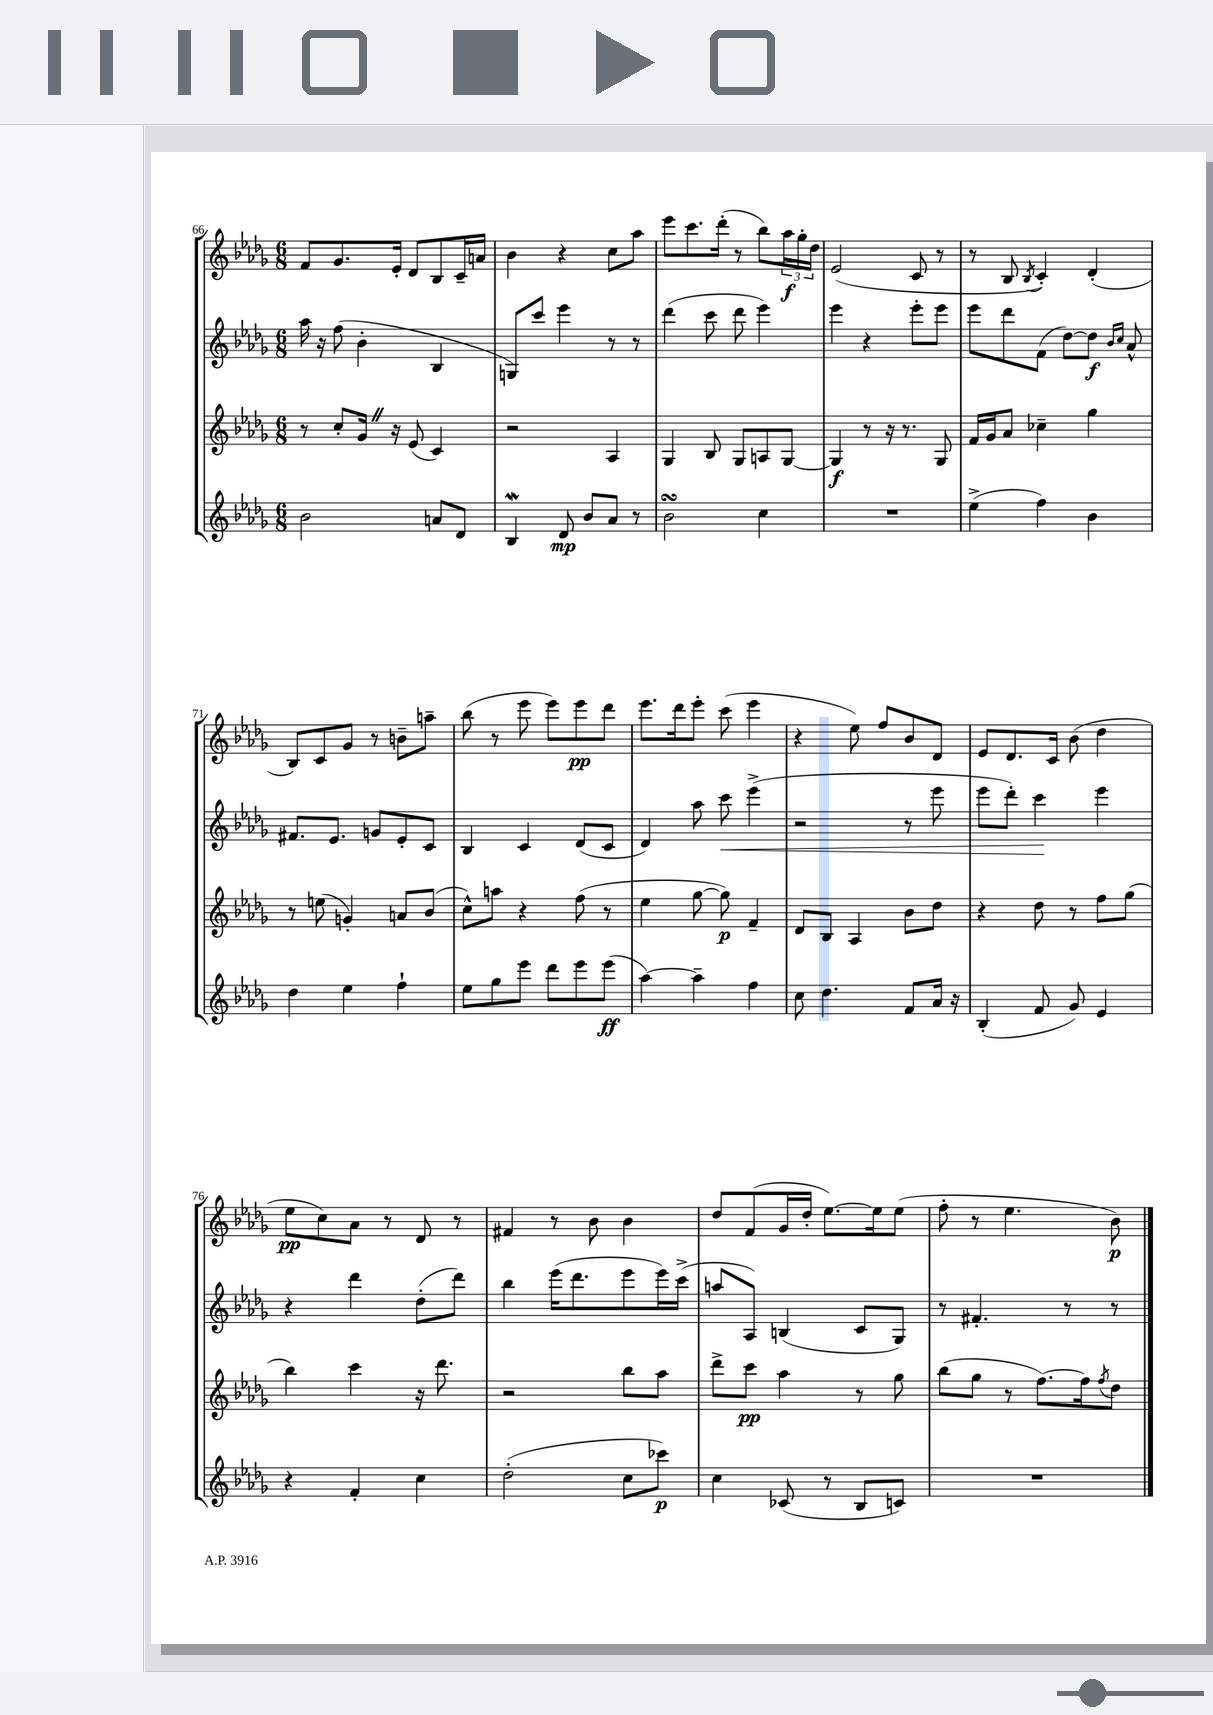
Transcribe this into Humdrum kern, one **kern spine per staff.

**kern	**dynam	**kern	**dynam	**kern	**dynam	**kern	**dynam
*part4	*part4	*part3	*part3	*part2	*part2	*part1	*part1
*staff4	*staff4	*staff3	*staff3	*staff2	*staff2	*staff1	*staff1
*clefG2	*	*clefG2	*	*clefG2	*	*clefG2	*
*k[b-e-a-d-g-]	*	*k[b-e-a-d-g-]	*	*k[b-e-a-d-g-]	*	*k[b-e-a-d-g-]	*
*M6/8	*	*M6/8	*	*M6/8	*	*M6/8	*
=66	=66	=66	=66	=66	=66	=66	=66
2b-\	.	8r	.	16aa-\	.	8f/L	.
.	.	.	.	16r	.	.	.
.	.	8cc'/L	.	(8ff\	.	8.g-/	.
.	.	16g-Z/Jk	.	4b-'\	.	.	.
.	.	16r	.	.	.	16e-'/Jk	.
.	.	(8e-/	.	.	.	8d-/L	.
8an/L	.	4c/)	.	4B-/	.	8B-/	.
8d-/J	.	.	.	.	.	16c~/L	.
.	.	.	.	.	.	16an/JJ	.
=67	=67	=67	=67	=67	=67	=67	=67
4B-W/	.	2r	.	8Gn/L)	.	4b-\	.
.	.	.	.	8ccc/J	.	.	.
8d-/	mp	.	.	4eee-\	.	4r	.
8b-/L	.	.	.	.	.	.	.
8a-/J	.	4A-/	.	8r	.	8cc\L	.
8r	.	.	.	8r	.	8aa-\J	.
=68	=68	=68	=68	=68	=68	=68	=68
2b-sSSS\	.	4G-/	.	(4ddd-\	.	8eee-\L	.
.	.	.	.	.	.	8.ccc\	.
.	.	8B-/	.	8ccc\	.	.	.
.	.	.	.	.	.	(16ddd-'\Jk	.
.	.	8G-/L	.	8ddd-\	.	8r	.
4cc\	.	8An/	.	4eee-\)	.	8bb-\L)	.
.	.	[8G-/J	.	.	.	24aa-\L	f
.	.	.	.	.	.	24gg-'\	.
.	.	.	.	.	.	24dd-\JJ	.
=69	=69	=69	=69	=69	=69	=69	=69
2.r	.	4G-/]	f	4eee-\	.	(2e-/	.
.	.	8r	.	4r	.	.	.
.	.	16r	.	.	.	.	.
.	.	8.r	.	.	.	.	.
.	.	.	.	8eee-'\L	.	8c/	.
.	.	8G-/	.	8eee-\J	.	8r	.
=70	=70	=70	=70	=70	=70	=70	=70
(4ee-^\	.	16f/LL	.	8eee-\L	.	8r	.
.	.	16g-/J	.	.	.	.	.
.	.	8a-/J	.	8ddd-\	.	8B-/	.
.	.	.	.	.	.	8qB-/	.
4ff\)	.	4cc-X~\	.	(8f\J	.	4c'/)	.
.	.	.	.	[8dd-\L)	.	.	.
4b-\	.	4gg-\	.	8dd-\J]	f	(4d-'/	.
.	.	.	.	16qqb-/LL	.	.	.
.	.	.	.	16qqcc/JJ	.	.	.
.	.	.	.	8a-^^/	.	.	.
!!LO:LB:g=z
=71	=71	=71	=71	=71	=71	=71	=71
4dd-\	.	8r	.	8.f#X/L	.	8B-/L)	.
.	.	(8een\	.	.	.	8c/	.
.	.	.	.	8.e-/J	.	.	.
4ee-\	.	4gn'/)	.	.	.	8g-/J	.
.	.	.	.	8gn/L	.	8r	.
4ff`\	.	8an/L	.	8e-'/	.	8bn~\L	.
.	.	(8b-/J	.	8c/J	.	8aan~\J	.
=72	=72	=72	=72	=72	=72	=72	=72
8ee-\L	.	8cc^^\L)	.	4B-/	.	(8bb-\	.
8gg-\	.	8aan\J	.	.	.	8r	.
8eee-\J	.	4r	.	4c/	.	8eee-\	.
8ddd-\L	.	.	.	.	.	8eee-\L)	.
8eee-\	.	(8ff\	.	(8d-/L	.	8eee-\	pp
(8eee-\J	ff	8r	.	8c/J	.	8ddd-\J	.
=73	=73	=73	=73	=73	=73	=73	=73
[4aa-\)	.	4ee-\	.	4d-/)	.	8.eee-\L	.
.	.	.	.	.	.	16ddd-\k	.
4aa-~\]	.	[8gg-\	.	8aa-\	.	8eee-'\J	.
!	!	!	!	!	!LO:HP:b	!	!
.	.	8gg-\])	p	8ccc\	<	(8ccc\	.
4ff\	.	4f~/	.	(4eee-^\	.	4eee-\	.
=74	=74	=74	=74	=74	=74	=74	=74
8cc\	.	8d-/L	.	2r	.	4r	.
4.dd-\	.	8B-/J	.	.	.	.	.
.	.	4A-/	.	.	.	8ee-\)	.
.	.	.	.	.	.	8ff/L	.
8f/L	.	8b-\L	.	8r	.	8b-/	.
16a-/Jk	.	8dd-\J	.	8eee-\	.	8d-/J	.
16r	.	.	.	.	.	.	.
=75	=75	=75	=75	=75	=75	=75	=75
(4B-'/	.	4r	.	8eee-\L	.	8e-/L	.
.	.	.	.	8ddd-'\J)	.	8.d-/	.
8f/	.	8dd-\	.	4ccc\	.	.	.
.	.	.	.	.	.	16c/Jk	.
8g-/)	.	8r	.	.	.	(8b-\	.
4e-/	.	8ff\L	.	4eee-\	[	4dd-\	.
.	.	(8gg-\J	.	.	.	.	.
!!LO:LB:g=z
=76	=76	=76	=76	=76	=76	=76	=76
4r	.	4bb-\)	.	4r	.	8ee-\L	pp
.	.	.	.	.	.	8cc\)	.
4f'/	.	4ccc\	.	4ddd-\	.	8a-\J	.
.	.	.	.	.	.	8r	.
4cc\	.	16r	.	(8dd-'\L	.	8d-/	.
.	.	8.ddd-\	.	.	.	.	.
.	.	.	.	8ddd-\J)	.	8r	.
=77	=77	=77	=77	=77	=77	=77	=77
(2dd-'\	.	2r	.	4bb-\	.	4f#X/	.
.	.	.	.	(16eee-\KL	.	8r	.
.	.	.	.	8.ddd-\	.	.	.
.	.	.	.	.	.	8b-\	.
8cc\L	.	8bb-\L	.	8eee-\	.	4b-\	.
8ccc-X\J)	p	8aa-\J	.	16eee-\L)	.	.	.
.	.	.	.	(16ccc^\JJ	.	.	.
=78	=78	=78	=78	=78	=78	=78	=78
4cc\	.	8ddd-^\L	.	8aan/L	.	8dd-/L	.
.	.	8ccc\J	pp	8A-/J)	.	(8f/	.
(8c-X/	.	4aa-\	.	(4Bn/	.	16g-/L	.
.	.	.	.	.	.	16dd-'/JJ	.
8r	.	.	.	.	.	[8.ee-\L)	.
8B-/L	.	8r	.	8c/L	.	.	.
.	.	.	.	.	.	16ee-\k]	.
8cn/J)	.	8gg-\	.	8G-/J)	.	(8ee-\J	.
=79	=79	=79	=79	=79	=79	=79	=79
2.r	.	(8bb-\L	.	8r	.	8ff'\	.
.	.	8gg-\J	.	4.f#X'/	.	8r	.
.	.	8r	.	.	.	4.ee-\	.
.	.	[8.ff\L)	.	.	.	.	.
.	.	.	.	8r	.	.	.
.	.	16ff\k]	.	.	.	.	.
.	.	8qff/	.	.	.	.	.
.	.	8dd-\J	.	8r	.	8b-\)	p
==	==	==	==	==	==	==	==
*-	*-	*-	*-	*-	*-	*-	*-
